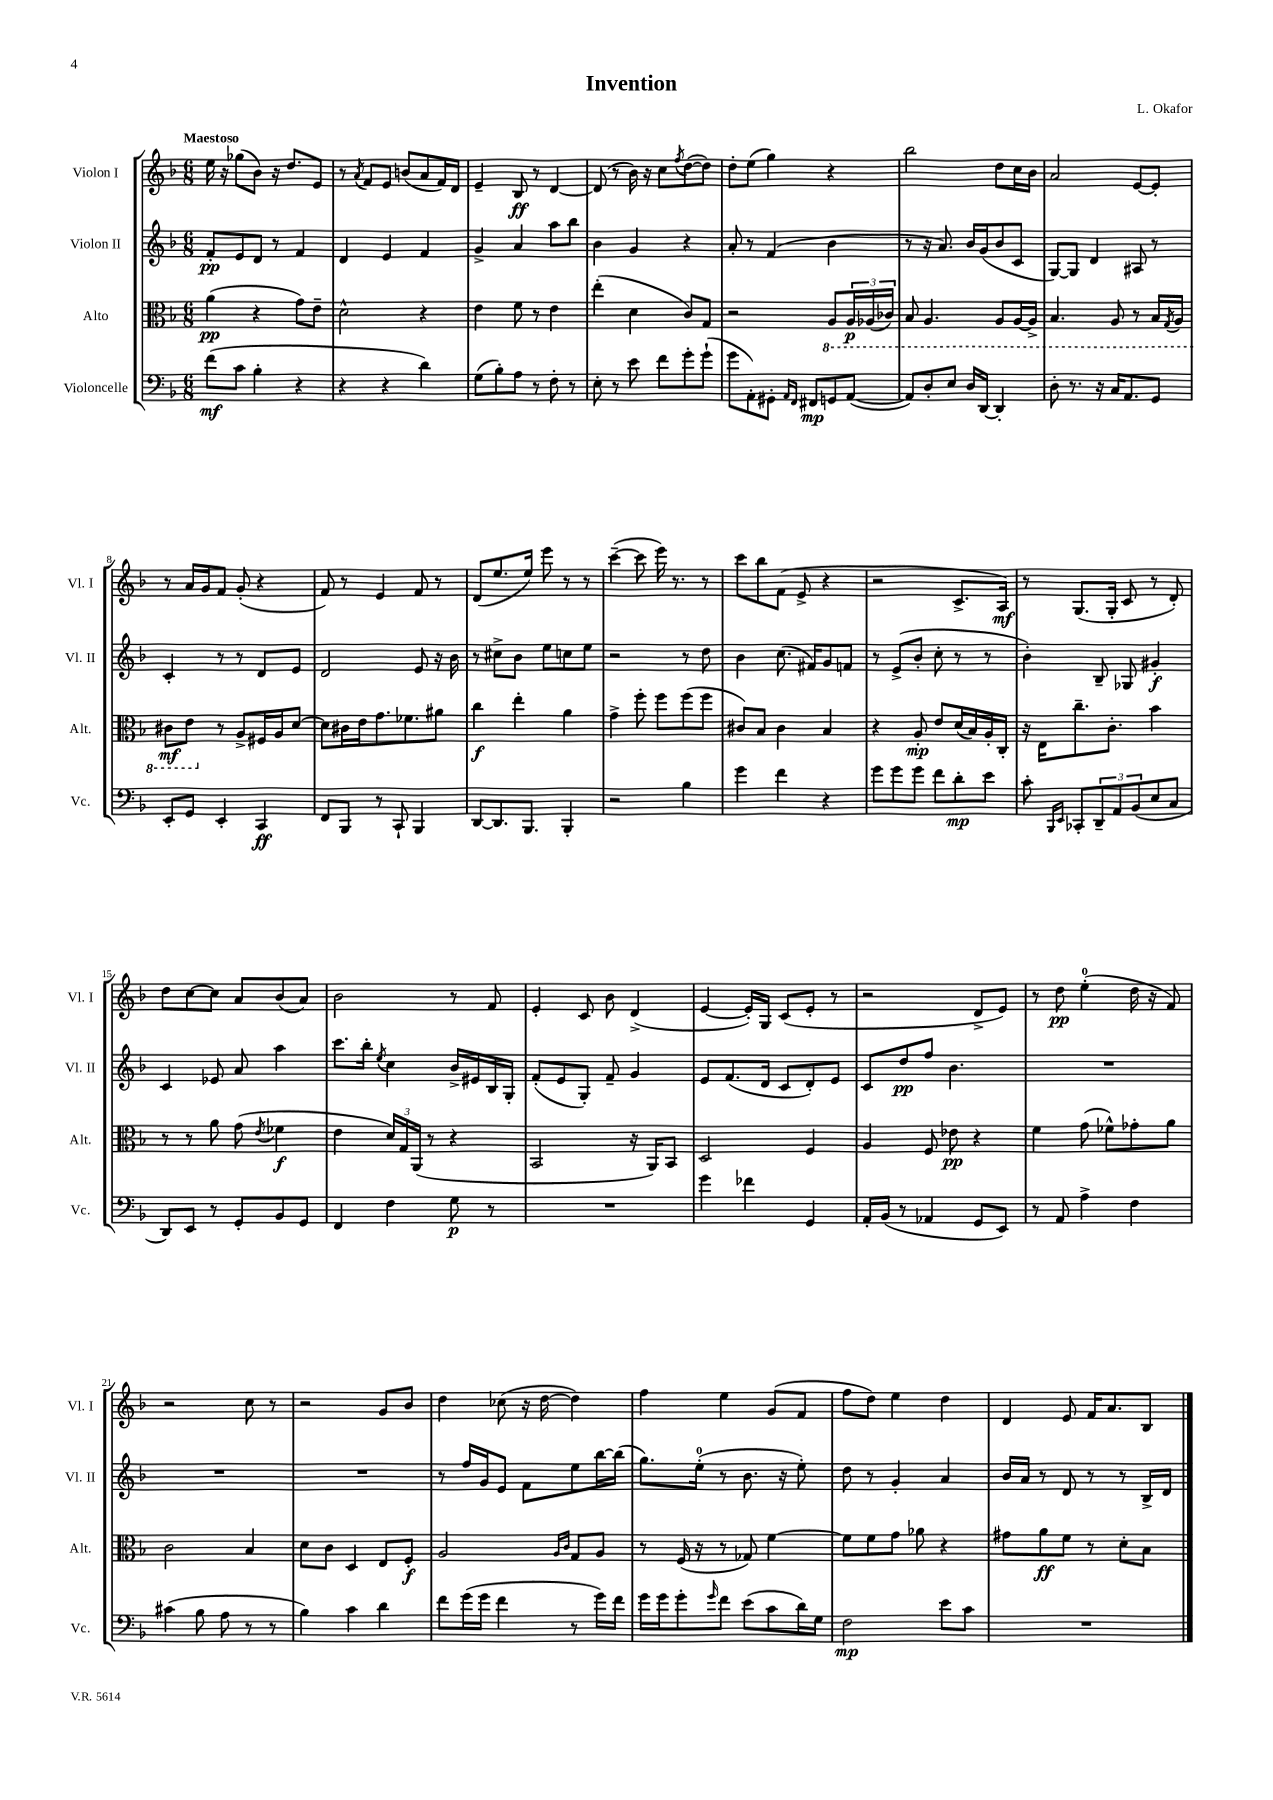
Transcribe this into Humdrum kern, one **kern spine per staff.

**kern	**kern	**kern	**kern
*staff4	*staff3	*staff2	*staff1
*clefF4	*clefC3	*clefG2	*clefG2
*k[b-]	*k[b-]	*k[b-]	*k[b-]
*M6/8	*M6/8	*M6/8	*M6/8
(8f\L	(4a\	8f'/L	16ee\
.	.	.	16r
8c\J	.	8e/	(8gg-\L
4B-'\	4r	8d/J	8b-\J)
.	.	8r	16r
.	.	.	8.dd/L
4r	8g\L)	4f/	.
.	8e~\J	.	8e/J
=	=	=	=
4r	2d^^\	4d/	8r
.	.	.	8qa/
.	.	.	8f/L
4r	.	4e/	8e/J
.	.	.	(8b/L
4d\)	4r	4f/	8a/
.	.	.	16f/L)
.	.	.	16d/JJ
=	=	=	=
(8G\L	4e\	4g^/	4e~/
8B-'\)	.	.	.
8A\J	8f\	4a/	8B-/
8r	8r	.	8r
8F'\	4e\	8aa\L	[4d/
8r	.	8bb-\J	.
=	=	=	=
8E'\	(4ee'\	4b-\	(8d/]
8r	.	.	8r
8e\	4d\	4g/	16b-\)
.	.	.	16r
8f\L	.	.	8cc\L
.	.	.	8qff/
8g'\	8c/L)	4r	([8dd\
(8g`\J	8G/J	.	8dd\]J)
=	=	=	=
8g\L	2r	8a'/	8dd'\L
8AA'\)	.	8r	(8ee\J
8GG#'\J	.	(4f/	4gg\)
16qqAA/LL	.	.	.
16qqFF/JJ	.	.	.
8FF#/L	.	.	.
8GG/	8AA/L	4b-\	4r
([8AA/J	24AA/L	.	.
.	(24AA-/	.	.
.	24C-/JJ)	.	.
=	=	=	=
8AA/]L)	8BB-/	8r	2bb-\
8D'/	4.AA/	16r	.
.	.	8.a/)	.
8E/J	.	.	.
16D/LL	.	16b-/LL	.
[16DD/JJ	.	(16g/J	.
4DD'/]	8AA/L	8b-/	8dd\L
.	[16AA/L	8c/J	16cc\L
.	16AA^/]JJ	.	16b-\JJ
=	=	=	=
8D'\	4.BB-/	[8G/L)	2a/
8.r	.	8G/]J	.
.	.	4d/	.
16r	.	.	.
16C/LK	8AA/	.	.
8.AA/	.	.	.
.	8r	8A#/	[8e/L
8GG/J	16BB-/LL	8r	8e'/]J
.	8qGG/	.	.
.	16AA/JJ	.	.
=	=	=	=
8EE'/L	8C#\L	4c'/	8r
8GG/J	8E\J	.	16a/LL
.	.	.	16g/J
4EE'/	8r	8r	8f/J
.	8A^/L	8r	(8g'/
4CC/	16F#/L	8d/L	4r
.	16A/J	.	.
.	[8d/J	8e/J	.
=	=	=	=
8FF/L	8d\]L	2d/	8f/)
8BBB-/J	16c#\L	.	8r
.	16e\J	.	.
8r	8.g\	.	4e/
8CC`/	.	.	.
.	8.f-\	.	.
4BBB-/	.	8e/	8f/
.	8a#\J	16r	8r
.	.	16b-\	.
=	=	=	=
[8DD/L	4cc\	8r	(8d/L
8.DD/]	.	8cc#^\L	8.ee/
.	4ee'\	8b-\J	.
8.BBB-/J	.	.	16ee/Jk)
.	.	8ee\L	8eee\
4BBB-'/	4a\	8cc\	8r
.	.	8ee\J	8r
=	=	=	=
2r	4g^\	2r	([4ccc~\
.	8ff'\	.	8ccc\]
.	8ff\L	.	16eee\)
.	.	.	8.r
4B-\	(8ff\	8r	.
.	8ff\J	8dd\	8r
=	=	=	=
4g\	8c#/L)	4b-\	8ccc\L
.	8B-/J	.	8bb-\
4f\	4c#\	(8.cc\	(8f\J
.	.	.	8e^/
.	.	16f#/LK)	.
4r	4B-/	8g/	4r
.	.	8f/J	.
=	=	=	=
8g\L	4r	8r	2r
8g\	.	(8e^/L	.
8g\J	8A'/	8b-'/J	.
8f\L	8e/L	8cc'\	.
8d'\	(16d/L	8r	8.c^/L
.	16B-/)	.	.
8e\J	16A'/	8r	.
.	16C'/JJ	.	16A/Jk)
=	=	=	=
8c'\	16r	4b-'\)	8r
.	16E\LK	.	.
16qqBBB-/LL	.	.	.
16qqEE/JJ	.	.	.
8CC-'/L	8.cc~\	.	(8.G/L
12DD~/	.	8B-~/	.
.	8.c'\J	.	16G'/Jk
12AA/	.	.	.
.	.	8G-/	8c/
(12BB-/	.	.	.
8E/	4b-\	4g#'/	8r
8C/J	.	.	8d'/)
=	=	=	=
8DD/L)	8r	4c/	8dd\L
8EE/J	8r	.	[8cc\
8r	8a\	8e-/	8cc\]J
8GG'/L	(8g\	8a/	8a/L
.	8qe/	.	.
8BB-/	4f-\	4aa\	(8b-/
8GG/J	.	.	8a/J)
=	=	=	=
4FF/	4e\	8.ccc\L	2b-\
.	.	16bb-'\Jk	.
.	.	8qee/	.
4F\	24d/LL)	4cc\	.
.	24G/	.	.
.	(24AA/JJ	.	.
.	8r	.	.
8G\	4r	16b-^/LL	8r
.	.	16e#/	.
8r	.	16B-/	8f/
.	.	16G'/JJ	.
=	=	=	=
2.r	2BB-/	(8f'/L	4e'/
.	.	8e/	.
.	.	8G'/J)	8c/
.	.	8f~/	8b-\
.	16r	4g/	(4d^/
.	16AA/LK)	.	.
.	8BB-/J	.	.
=	=	=	=
4g\	2D/	8e/L	[4e/
.	.	(8.f/	.
4f-\	.	.	16e'/]LL)
.	.	16d/Jk	16G/JJ
.	.	8c/L	(8c/L
4GG/	4F/	8d'/)	8e'/J
.	.	8e/J	8r
=	=	=	=
16AA'/LL	4A/	8c/L	2r
(16BB-/JJ	.	.	.
8r	.	8dd/	.
4AA-/	8F/	8ff/J	.
.	8e-\	4.b-\	.
8GG/L	4r	.	8d^/L
8EE/J)	.	.	8e/J)
=	=	=	=
8r	4f\	2.r	8r
8AA/	.	.	8dd\
4A^\	(8g\	.	(4ee'\
.	8f-^^\L)	.	.
4F\	8g-'\	.	16dd\
.	.	.	16r
.	8a\J	.	8f/)
=	=	=	=
(4c#\	2c\	2.r	2r
8B-\	.	.	.
8A\	.	.	.
8r	4B-/	.	8cc\
8r	.	.	8r
=	=	=	=
4B-\)	8d\L	2.r	2r
.	8c\J	.	.
4c\	4D/	.	.
4d\	8E/L	.	8g/L
.	8F'/J	.	8b-/J
=	=	=	=
8f\L	2A/	8r	4dd\
(16g\L	.	16ff/LL	.
16g\JJ	.	16g/J	.
4f\	.	8e/J	(8cc-\
.	.	8f\L	16r
.	.	.	[16dd\
.	16qqA/LL	.	.
.	16qqc/JJ	.	.
8r	8G/L	8ee\	4dd\])
16g\LL)	8A/J	[16bb-\L	.
16f\JJ	.	(16bb-\]JJ	.
=	=	=	=
16g\LL	8r	8.gg\L)	4ff\
16g\J	.	.	.
8g'\	(16F/	.	.
.	16r	(16ee'\Jk	.
16qqg/	.	.	.
8f\J	8r	8r	4ee\
(8e\L	8G-/)	8.b-\	.
8c\	[4f\	.	(8g/L
.	.	16r	.
16d\L)	.	8ee'\)	8f/J
16G\JJ	.	.	.
=	=	=	=
2F\	8f\]L	8dd\	8ff\L
.	8f\	8r	8dd\J)
.	8g\J	4g'/	4ee\
.	8a-\	.	.
8e\L	4r	4a/	4dd\
8c\J	.	.	.
=	=	=	=
2.r	8g#\L	16b-/LL	4d/
.	.	16a/JJ	.
.	8a\	8r	.
.	8f\J	8d/	8e/
.	8r	8r	16f/LK
.	.	.	8.a/
.	8d'\L	8r	.
.	8B-\J	16B-^/LL	8B-/J
.	.	16d/JJ	.
==	==	==	==
*-	*-	*-	*-
